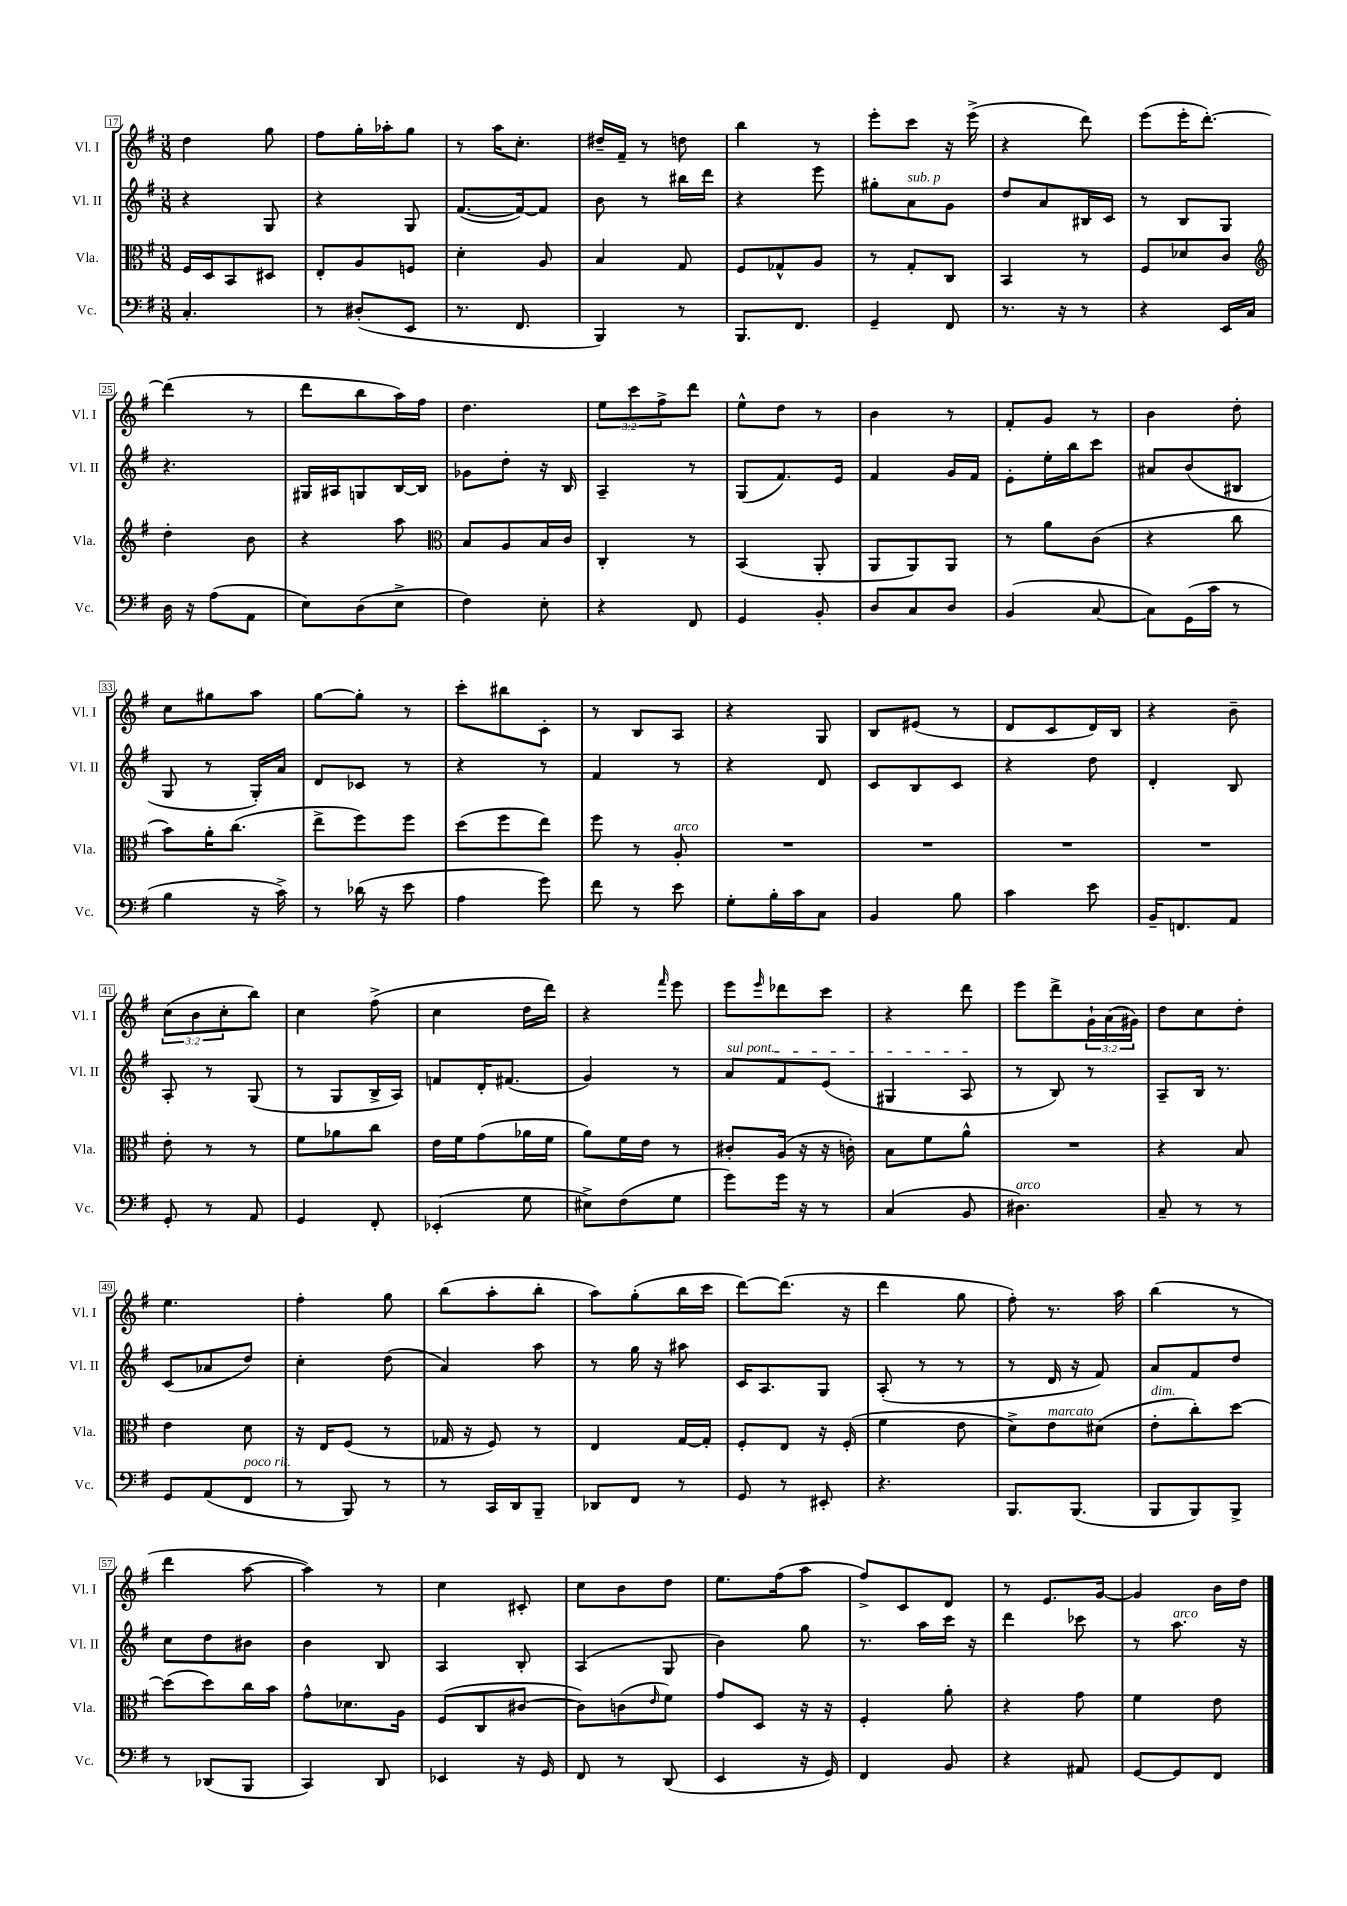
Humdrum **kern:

**kern	**kern	**kern	**kern
*part4	*part3	*part2	*part1
*staff4	*staff3	*staff2	*staff1
*I"Vc.	*I"Vla.	*I"Vl. II	*I"Vl. I
*I'Vc.	*I'Vla.	*I'Vl. II	*I'Vl. I
*clefF4	*clefC3	*clefG2	*clefG2
*k[f#]	*k[f#]	*k[f#]	*k[f#]
*M3/8	*M3/8	*M3/8	*M3/8
=17	=17	=17	=17
4.C'/	16F#/LL	4r	4dd\
.	16D/J	.	.
.	8BB/	.	.
.	8D#X/J	8G/	8gg\
=18	=18	=18	=18
8r	8E'/L	4r	8ff#\L
(8D#X'/L	8A/	.	16gg'\L
.	.	.	16aa-X'\J
8EE/J	8Fn/J	8G/	8gg\J
=19	=19	=19	=19
8.r	4d'\	([8.f#/L	8r
.	.	.	16aa\KL
8.FF#/	.	16f#/k_)	8.cc'\J
.	8A/	8f#/J]	.
=20	=20	=20	=20
4BBB/)	4B/	8b\	16dd#X~/LL
.	.	.	16f#~/JJ
.	.	8r	8r
8r	8G/	16bb#X\LL	8ddn\
.	.	16ddd\JJ	.
=21	=21	=21	=21
8.BBB/L	8F#/L	4r	4bb\
.	8G-X^^/	.	.
8.FF#/J	.	.	.
.	8A/J	8eee\	8r
=22	=22	=22	=22
4GG~/	8r	8gg#X'\L	8eee'\L
!	!	!LO:TX:a:i:t=sub. p	!
.	8G'/L	8a\	8ccc\J
8FF#/	8C/J	8g\J	16r
.	.	.	(16eee^\
=23	=23	=23	=23
8.r	4BB/	8dd/L	4r
.	.	8a/	.
16r	.	.	.
8r	8r	16B#X/L	8ddd\)
.	.	16c/JJ	.
=24	=24	=24	=24
4r	8F#/L	8r	(8eee\L
.	8d-X/	8B/L	16eee'\K
.	.	.	[8.ddd'\J)
16EE/LL	8c/J	8G/J	.
16C/JJ	.	.	.
!!LO:LB:g=z
=25	=25	=25	=25
*	*clefG2	*	*
16D\	4dd'\	4.r	(4ddd\]
16r	.	.	.
(8A\L	.	.	.
8AA\J	8b\	.	8r
=26	=26	=26	=26
8E\L)	4r	16G#X/LL	8ddd\L
.	.	16A#X/J	.
(8D\	.	8Gn/	8bb\
8E^\J	8aa\	[16B/L	16aa\L)
.	.	16B/JJ]	16ff#\JJ
=27	=27	=27	=27
*	*clefC3	*	*
4F#\)	8B/L	8g-X\L	4.dd\
.	8A/	8dd'\J	.
8E'\	16B/L	16r	.
.	16c/JJ	16B/	.
=28	=28	=28	=28
4r	4C'/	4A~/	12ee\L
.	.	.	12ccc\
.	.	.	12ff#^\
8FF#/	8r	8r	8ddd\J
=29	=29	=29	=29
4GG/	(4BB/	(8G/L	8ee^^\L
.	.	8.f#/)	8dd\J
8BB'/	8AA'/	.	8r
.	.	16e/Jk	.
=30	=30	=30	=30
8D/L	8AA/L	4f#/	4b\
8C/	8AA/)	.	.
8D/J	8AA/J	16g/LL	8r
.	.	16f#/JJ	.
=31	=31	=31	=31
(4BB/	8r	8e'\L	8f#'/L
.	8a\L	16ee'\L	8g/J
.	.	16bb\J	.
[8C/	(8c\J	8ccc\J	8r
=32	=32	=32	=32
8C\L])	4r	8a#X/L	4b\
(16GG\L	.	(8b/	.
16c\JJ	.	.	.
8r	8cc\	8B#X/J	8dd'\
!!LO:LB:g=z
=33	=33	=33	=33
4B\	8b\L)	8G/	8cc\L
.	16a'\K	8r	8gg#X\
.	(8.cc\J	.	.
16r	.	16G'/LL)	8aa\J
16c^\)	.	16a/JJ	.
=34	=34	=34	=34
8r	8ee^\L	8d/L	[8gg\L
(16d-X\	8ff#\)	8c-X/J	8gg'\J]
16r	.	.	.
8e\	8ff#\J	8r	8r
=35	=35	=35	=35
4A\	(8dd\L	4r	8ccc'\L
.	8ff#\	.	8bb#X\
8g\)	8ee\J)	8r	8c'\J
=36	=36	=36	=36
8f#\	8ff#\	4f#/	8r
8r	8r	.	8B/L
!	!LO:TX:a:i:t=arco	!	!
8e\	8A'/	8r	8A/J
=37	=37	=37	=37
8G'\L	4.r	4r	4r
16B'\L	.	.	.
16c\J	.	.	.
8C\J	.	8d/	8G/
=38	=38	=38	=38
4BB/	4.r	8c/L	8B/L
.	.	8B/	(8e#X/J
8B\	.	8c/J	8r
=39	=39	=39	=39
4c\	4.r	4r	8d/L
.	.	.	8c/
8e\	.	8dd\	16d/L)
.	.	.	16B/JJ
=40	=40	=40	=40
16BB~/KL	4.r	4d'/	4r
8.FFn/	.	.	.
8AA/J	.	8B/	8b~\
!!LO:LB:g=z
=41	=41	=41	=41
8GG'/	8e'\	8A'/	(12cc\L
.	.	.	12b\
8r	8r	8r	.
.	.	.	12cc'\
8AA/	8r	(8G/	8bb\J)
=42	=42	=42	=42
4GG/	8f#\L	8r	4cc\
.	8a-X\	8G/L	.
8FF#'/	8cc\J	16B^/L	(8ff#^\
.	.	16A/JJ)	.
=43	=43	=43	=43
(4EE-X'/	16e\LL	8fn/L	4cc\
.	16f#\J	.	.
.	(8g\	16d'/K	.
.	.	(8.f#X/J	.
8G\	16a-X\L	.	16dd\LL
.	16f#\JJ	.	16ddd\JJ)
=44	=44	=44	=44
8E#X^\L)	8a\L)	4g/)	4r
(8F#\	16f#\L	.	.
.	16e\JJ	.	.
.	.	.	16qqfff#/
8G\J	8r	8r	8eee\
=45	=45	=45	=45
!	!	!LO:TX:a:i:t=sul pont.	!
8g\L)	8c#X'/L	8a/L	8eee\L
.	.	.	16qqeee/
16g\Jk	(16A/Jk	8f#/	8ddd-X\
16r	16r	.	.
8r	16r	(8e/J	8ccc\J
.	16cn'\)	.	.
=46	=46	=46	=46
(4C/	8B\L	4G#X/	4r
.	8f#\	.	.
8BB/	8a^^\J	8A/	8ddd\
=47	=47	=47	=47
!LO:TX:a:i:t=arco	!	!	!
4.D#X\)	4.r	8r	8eee\L
.	.	8B/)	8ddd^\
.	.	8r	24g`\L
.	.	.	(24a\
.	.	.	24g#X\JJ)
=48	=48	=48	=48
8C~/	4r	8A~/L	8dd\L
8r	.	16B/Jk	8cc\
.	.	8.r	.
8r	8B/	.	8dd'\J
!!LO:LB:g=z
=49	=49	=49	=49
8GG/L	4e\	(8c/L	4.ee\
(8AA/	.	8a-X/	.
!LO:TX:a:i:t=poco rit.	!	!	!
8FF#/J	8d\	8dd/J)	.
=50	=50	=50	=50
8r	16r	4cc'\	4ff#'\
.	16E/KL	.	.
8BBB/)	(8F#/J	.	.
8r	8r	(8dd\	8gg\
=51	=51	=51	=51
8r	16G-X/	4a/)	(8bb\L
.	16r	.	.
16CC/LL	8F#/)	.	8aa'\
16DD/J	.	.	.
8BBB~/J	8r	8aa\	8bb'\J
=52	=52	=52	=52
8DD-X/L	4E/	8r	8aa\L)
8FF#/J	.	16gg\	(8gg'\
.	.	16r	.
8r	[16G/LL	8aa#X\	16bb\L
.	16G'/JJ]	.	16ccc\JJ
=53	=53	=53	=53
8GG/	8F#'/L	16c/KL	[8ddd\L)
.	.	8.A/	.
8r	8E/J	.	(8.ddd\J]
8EE#X'/	16r	8G/J	.
.	(16F#'/	.	16r
=54	=54	=54	=54
4.r	4f#\	(8A'/	4ddd\
.	.	8r	.
.	8e\	8r	8gg\
=55	=55	=55	=55
8.BBB/L	8d^\L)	8r	8ff#'\)
!	!LO:TX:a:i:t=marcato	!	!
.	8e\	16d/	8.r
(8.BBB/J	.	16r	.
.	(8d#X\J	8f#/)	.
.	.	.	16aa\
=56	=56	=56	=56
!	!LO:TX:a:i:t=dim.	!	!
8BBB/L	8e'\L	8a/L	(4bb\
8BBB/)	8cc'\)	8f#/	.
8BBB^/J	[8dd\J	8dd/J	8r
!!LO:LB:g=z
=57	=57	=57	=57
8r	(8dd\L]	8cc\L	4ddd\
(8DD-X/L	8dd\)	8dd\	.
8BBB/J	16cc\L	8b#X\J	[8aa\
.	16b\JJ	.	.
=58	=58	=58	=58
4CC/)	8g^^\L	4b\	4aa\])
.	8.d-X\	.	.
8DD/	.	8B/	8r
.	16A\Jk	.	.
=59	=59	=59	=59
4EE-X/	(8F#/L	4A/	4cc\
.	8C/	.	.
16r	[8c#X/J	8B'/	8c#X'/
16GG/	.	.	.
=60	=60	=60	=60
8FF#/	8c#\L])	(4A/	8cc\L
8r	(8cn\	.	8b\
.	16qqe/	.	.
(8DD/	8f#\J)	8G/	8dd\J
=61	=61	=61	=61
4EE/	8g/L	4b\)	8.ee\L
.	8D/J	.	.
.	.	.	(16ff#\k
16r	16r	8gg\	8aa\J
16GG/)	16r	.	.
=62	=62	=62	=62
4FF#/	4F#'/	8.r	8ff#^/L)
.	.	.	8c/
.	.	16aa\LL	.
8BB/	8a'\	16ccc\JJ	8d/J
.	.	16r	.
=63	=63	=63	=63
4r	4r	4ddd\	8r
.	.	.	8.e/L
8AA#X/	8g\	8ccc-X\	.
.	.	.	[16g/Jk
=64	=64	=64	=64
[8GG/L	4f#\	8r	4g/]
!	!	!LO:TX:a:i:t=arco	!
8GG/]	.	8.aa\	.
8FF#/J	8e\	.	16b\LL
.	.	16r	16dd\JJ
==	==	==	==
*-	*-	*-	*-
